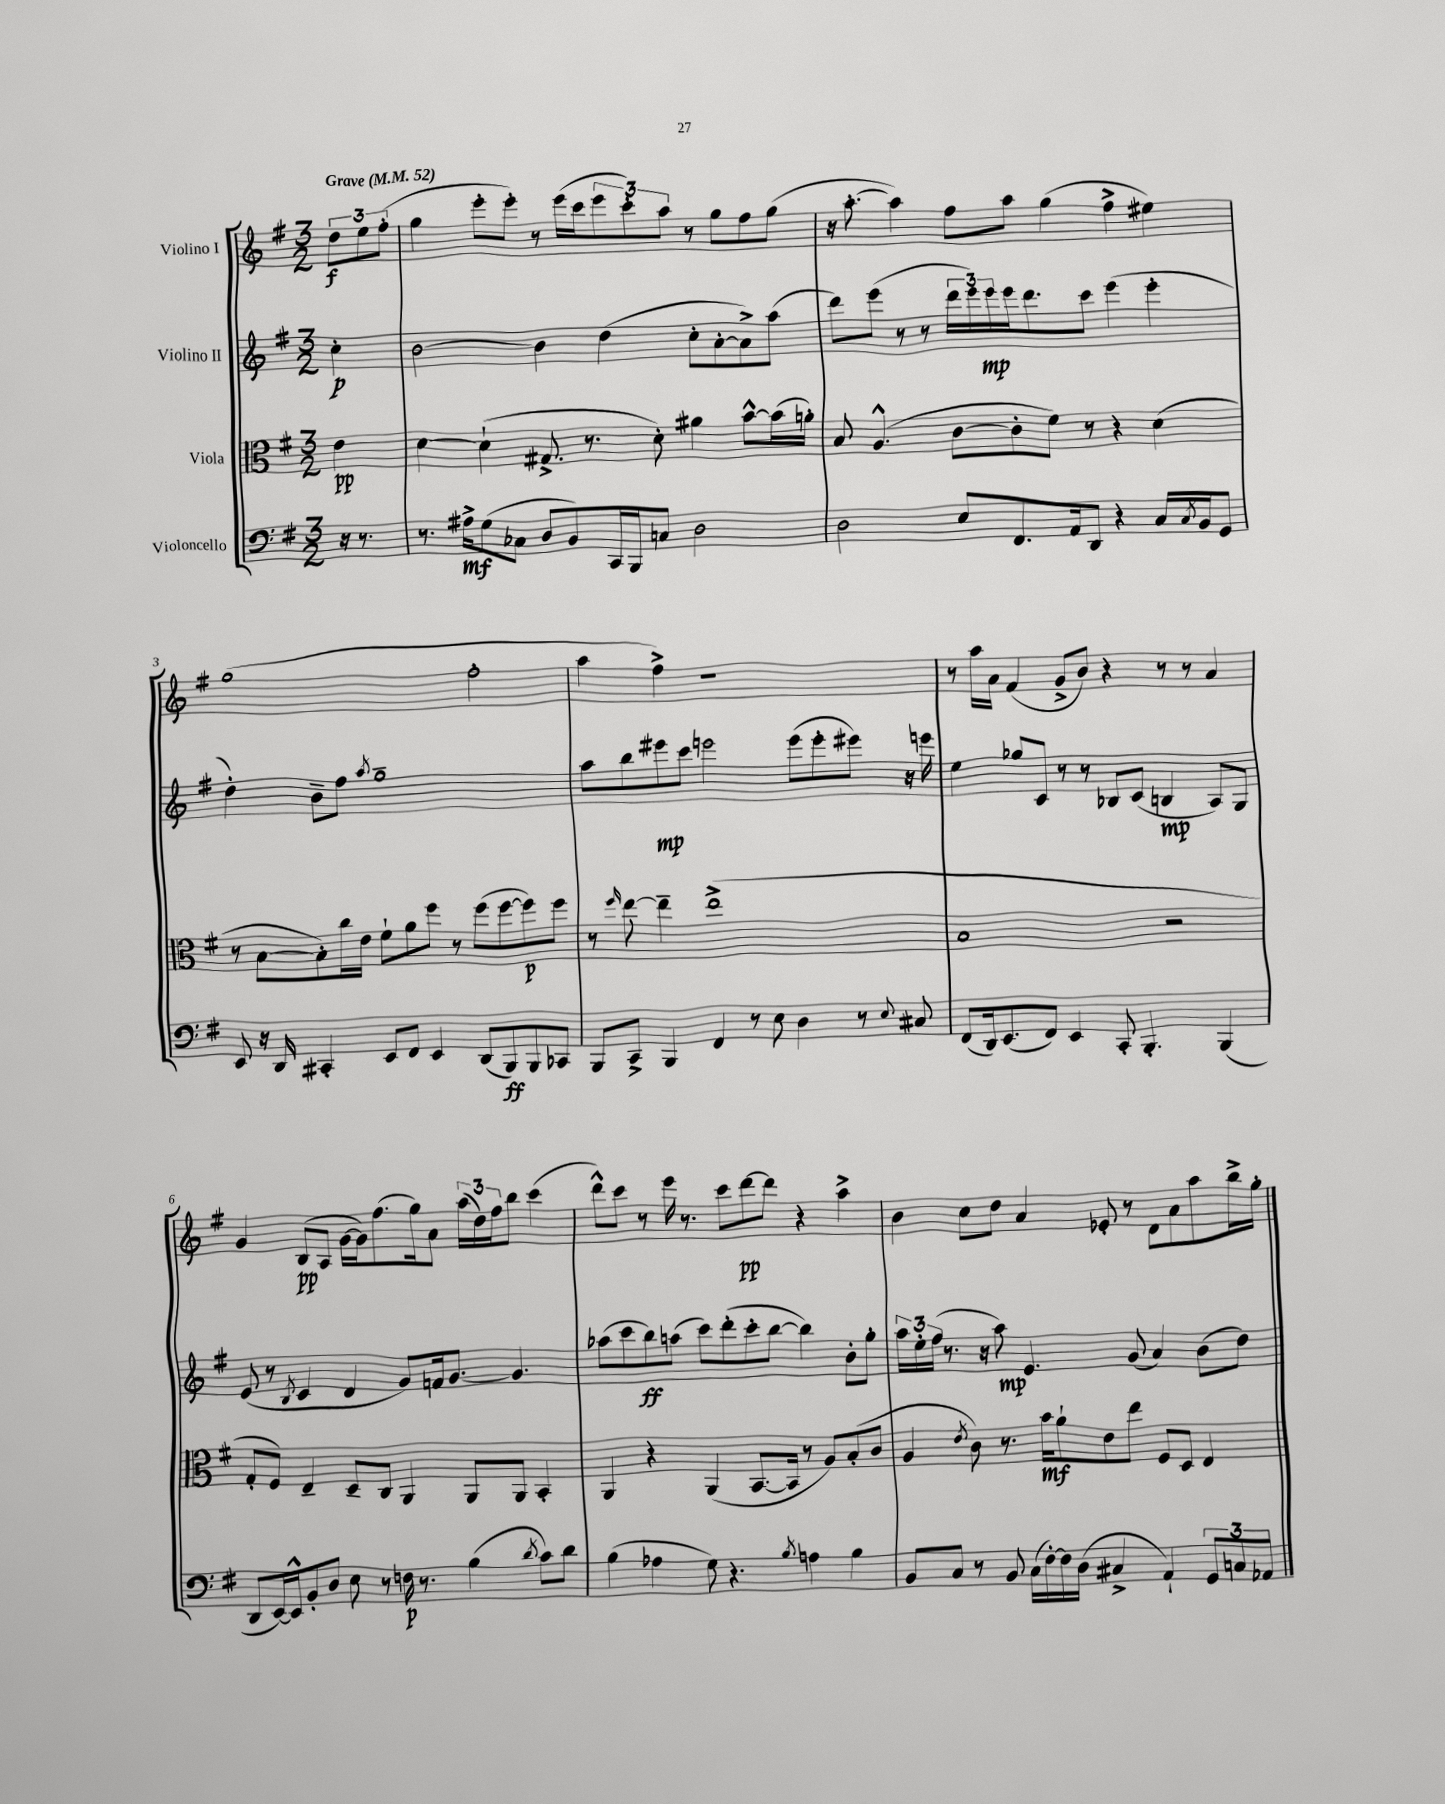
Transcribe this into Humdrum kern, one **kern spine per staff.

**kern	**dynam	**kern	**dynam	**kern	**dynam	**kern	**dynam
*part4	*part4	*part3	*part3	*part2	*part2	*part1	*part1
*staff4	*staff4	*staff3	*staff3	*staff2	*staff2	*staff1	*staff1
*I"Violoncello	*	*I"Viola	*	*I"Violino II	*	*I"Violino I	*
*clefF4	*	*clefC3	*	*clefG2	*	*clefG2	*
*k[f#]	*	*k[f#]	*	*k[f#]	*	*k[f#]	*
*M3/2	*	*M3/2	*	*M3/2	*	*M3/2	*
*MM52	*	*MM52	*	*MM52	*	*MM52	*
=	=	=	=	=	=	=	=
!	!	!	!	!	!	!LO:TX:a:B:t=Grave	!
16r	.	4e\	pp	4cc'\	p	12dd\L	f
8.r	.	.	.	.	.	.	.
.	.	.	.	.	.	12ee\	.
.	.	.	.	.	.	(12ff#'\J	.
=1	=1	=1	=1	=1	=1	=1	=1
8.r	.	[4d\	.	[2b\	.	4gg\	.
16A#X^\KL	mf	.	.	.	.	.	.
(8G\	.	(4d`\]	.	.	.	8eee'\L	.
8C-X\J	.	.	.	.	.	8eee'\J)	.
8D/L	.	8.G#X^/	.	4b\]	.	8r	.
8BB/)	.	.	.	.	.	(16eee\LL	.
.	.	8.r	.	.	.	16ccc\J	.
16CC/L	.	.	.	(4dd\	.	12eee\	.
16BBB/J	.	.	.	.	.	.	.
.	.	.	.	.	.	12ccc'\)	.
8Cn/J	.	8d'\)	.	.	.	.	.
.	.	.	.	.	.	12aa\J	.
2D\	.	4a#X\	.	8cc'\L	.	8r	.
.	.	.	.	[8a'\	.	8gg\L	.
.	.	[8b^^\L	.	8a^\])	.	8ff#\	.
.	.	(16b\L]	.	(8aa\J	.	(8gg\J	.
.	.	16an'\JJ)	.	.	.	.	.
=2	=2	=2	=2	=2	=2	=2	=2
2D\	.	8B/	.	8ddd\L)	.	16r	.
.	.	.	.	.	.	[8.aa'\	.
.	.	(4.A^^/	.	(8eee\J	.	.	.
.	.	.	.	8r	.	4aa\])	.
.	.	.	.	8r	.	.	.
8E/L	.	[8c\L	.	24ddd\LL	.	8ff#\L	.
.	.	.	.	24eee\)	.	.	.
.	.	.	.	24eee\	mp	.	.
8.FF#/	.	8c'\]	.	16eee\J	.	8aa\J	.
.	.	.	.	8.ddd\	.	.	.
.	.	8f#\J)	.	.	.	(4gg\	.
16AA/k	.	.	.	.	.	.	.
8DD/J	.	8r	.	8ccc\J	.	.	.
4r	.	4r	.	(4eee\	.	4ff#^\	.
16C/LL	.	(4d\	.	4eee'\	.	4ee#X\)	.
8qC/	.	.	.	.	.	.	.
16BB/J	.	.	.	.	.	.	.
8GG/J	.	.	.	.	.	.	.
!!LO:LB:g=z
=3	=3	=3	=3	=3	=3	=3	=3
8EE/	.	8r	.	4dd'\)	.	(1gg	.
16r	.	[8B\L	.	.	.	.	.
16DD/	.	.	.	.	.	.	.
4CC#X'/	.	8B'\])	.	8b~\L	.	.	.
.	.	16cc\L	.	8ff#\J	.	.	.
.	.	16e\JJ	.	.	.	.	.
.	.	.	.	8qaa/	.	.	.
8EE/L	.	8f#`\L	.	1gg~	.	.	.
8FF#/J	.	8a\	.	.	.	.	.
4EE/	.	8ff#\J	.	.	.	.	.
.	.	8r	.	.	.	.	.
(8DD/L	.	(8ff#\L	.	.	.	2ff#'\	.
8BBB/)	ff	[8ff#\	.	.	.	.	.
8BBB/	.	8ff#\])	p	.	.	.	.
8CC-X/J	.	8ff#\J	.	.	.	.	.
=4	=4	=4	=4	=4	=4	=4	=4
8BBB/L	.	8r	.	8aa\L	.	4aa\	.
.	.	16qqff#/	.	.	.	.	.
8CC^/J	.	[8ee\	.	8bb\	.	.	.
4BBB/	.	4ee~\]	.	8eee#X\	mp	4ff#^\)	.
.	.	.	.	8ccc\J	.	.	.
4FF#/	.	(1ee^	.	2eeen\	.	1r	.
8r	.	.	.	.	.	.	.
8E\	.	.	.	.	.	.	.
4D\	.	.	.	(8eee\L	.	.	.
.	.	.	.	8eee'\	.	.	.
8r	.	.	.	8eee#X\J)	.	.	.
8qqE/	.	.	.	.	.	.	.
8C#X/	.	.	.	16r	.	.	.
.	.	.	.	16eeen\	.	.	.
=5	=5	=5	=5	=5	=5	=5	=5
(8FF#/L	.	1B	.	4ee\	.	8r	.
16DD/k)	.	.	.	.	.	16aa\LL	.
(8.EE/	.	.	.	.	.	16a\JJ	.
.	.	.	.	8gg-X/L	.	(4f#/	.
8FF#/J)	.	.	.	8c/J	.	.	.
4EE/	.	.	.	8r	.	8g^/L	.
.	.	.	.	8r	.	8b/J)	.
8CC'/	.	.	.	8B-X/L	.	4r	.
4.BBB'/	.	.	.	(8c/J	.	.	.
.	.	2r	.	4Bn/	mp	8r	.
.	.	.	.	.	.	8r	.
(4BBB/	.	.	.	8A/L)	.	4a/	.
.	.	.	.	8G/J	.	.	.
!!LO:LB:g=z
=6	=6	=6	=6	=6	=6	=6	=6
8DD/L	.	8G'/L	.	(8e/	.	4g/	.
[16EE/L)	.	8F#/J)	.	8r	.	.	.
16EE^^/J]	.	.	.	.	.	.	.
.	.	.	.	8qB/	.	.	.
8BB'/	.	4E~/	.	4c/	.	(8B/L	pp
8D/J	.	.	.	.	.	8A/J	.
8E\	.	8D~/L	.	4d/	.	[16g\LL	.
.	.	.	.	.	.	16g\J])	.
8r	.	8C/J	.	.	.	(8.ff#\	.
16Fn\	p	4AA/	.	8g/L)	.	.	.
8.r	.	.	.	.	.	16gg\k)	.
.	.	.	.	16fn/k	.	8a\J	.
.	.	.	.	[8.g/J	.	.	.
(4B\	.	8AA/L	.	.	.	(24aa\LL	.
.	.	.	.	.	.	24dd\)	.
.	.	.	.	.	.	24ff#\J	.
.	.	8AA/J	.	4.g/]	.	8bb\J	.
8qd/	.	.	.	.	.	.	.
8c\L)	.	4BB'/	.	.	.	(4ccc\	.
8d\J	.	.	.	.	.	.	.
=7	=7	=7	=7	=7	=7	=7	=7
(4B\	.	4AA/	.	(8aa-X\L	.	8ddd^^\L)	.
.	.	.	.	8ccc\	.	8ccc\J	.
4A-X\	.	4r	.	8bb\)	ff	8r	.
.	.	.	.	(8aan\J	.	16eee\	.
.	.	.	.	.	.	8.r	.
8G\)	.	(4AA/	.	8ccc\L)	.	.	.
4.r	.	.	.	(8ddd'\	.	8ccc\L	.
.	.	[8.BB/L	.	8ccc'\	.	[8ddd\	pp
.	.	.	.	[8bb\J	.	8ddd\J]	.
.	.	16BB/Jk]	.	.	.	.	.
8qB/	.	.	.	.	.	.	.
4An\	.	8r	.	4bb\])	.	4r	.
.	.	8A/L)	.	.	.	.	.
4B\	.	(8B'/	.	8b'\L	.	4aa^\	.
.	.	8c/J	.	8gg'\J	.	.	.
=8	=8	=8	=8	=8	=8	=8	=8
8BB/L	.	4A/	.	24aa\LL	.	4b\	.
.	.	.	.	24ee'\	.	.	.
.	.	.	.	(24ff#\JJ	.	.	.
8C/J	.	.	.	8.r	.	.	.
.	.	8qe/	.	.	.	.	.
8r	.	8c\)	.	.	.	8cc\L	.
.	.	.	.	16r	.	.	.
8BB/	.	8.r	.	8aa\)	mp	8dd\J	.
(16C\LL	.	.	.	4.e/	.	4a/	.
[16F#'\)	.	16b\KL	mf	.	.	.	.
16F#\]	.	8a`\	.	.	.	.	.
(16D\JJ	.	.	.	.	.	.	.
4C#X^/	.	8e\	.	.	.	8e-X'/	.
.	.	8ee\J	.	(8g/	.	8r	.
4AA`/)	.	8F#/L	.	4a/)	.	8d\L	.
.	.	8D/J	.	.	.	8a\	.
12GG/L	.	4E/	.	(8b\L	.	8aa\	.
12Cn/	.	.	.	.	.	.	.
.	.	.	.	8dd\J)	.	16bb^\L	.
12AA-X/J	.	.	.	.	.	.	.
.	.	.	.	.	.	16gg'\JJ	.
==	==	==	==	==	==	==	==
*-	*-	*-	*-	*-	*-	*-	*-
